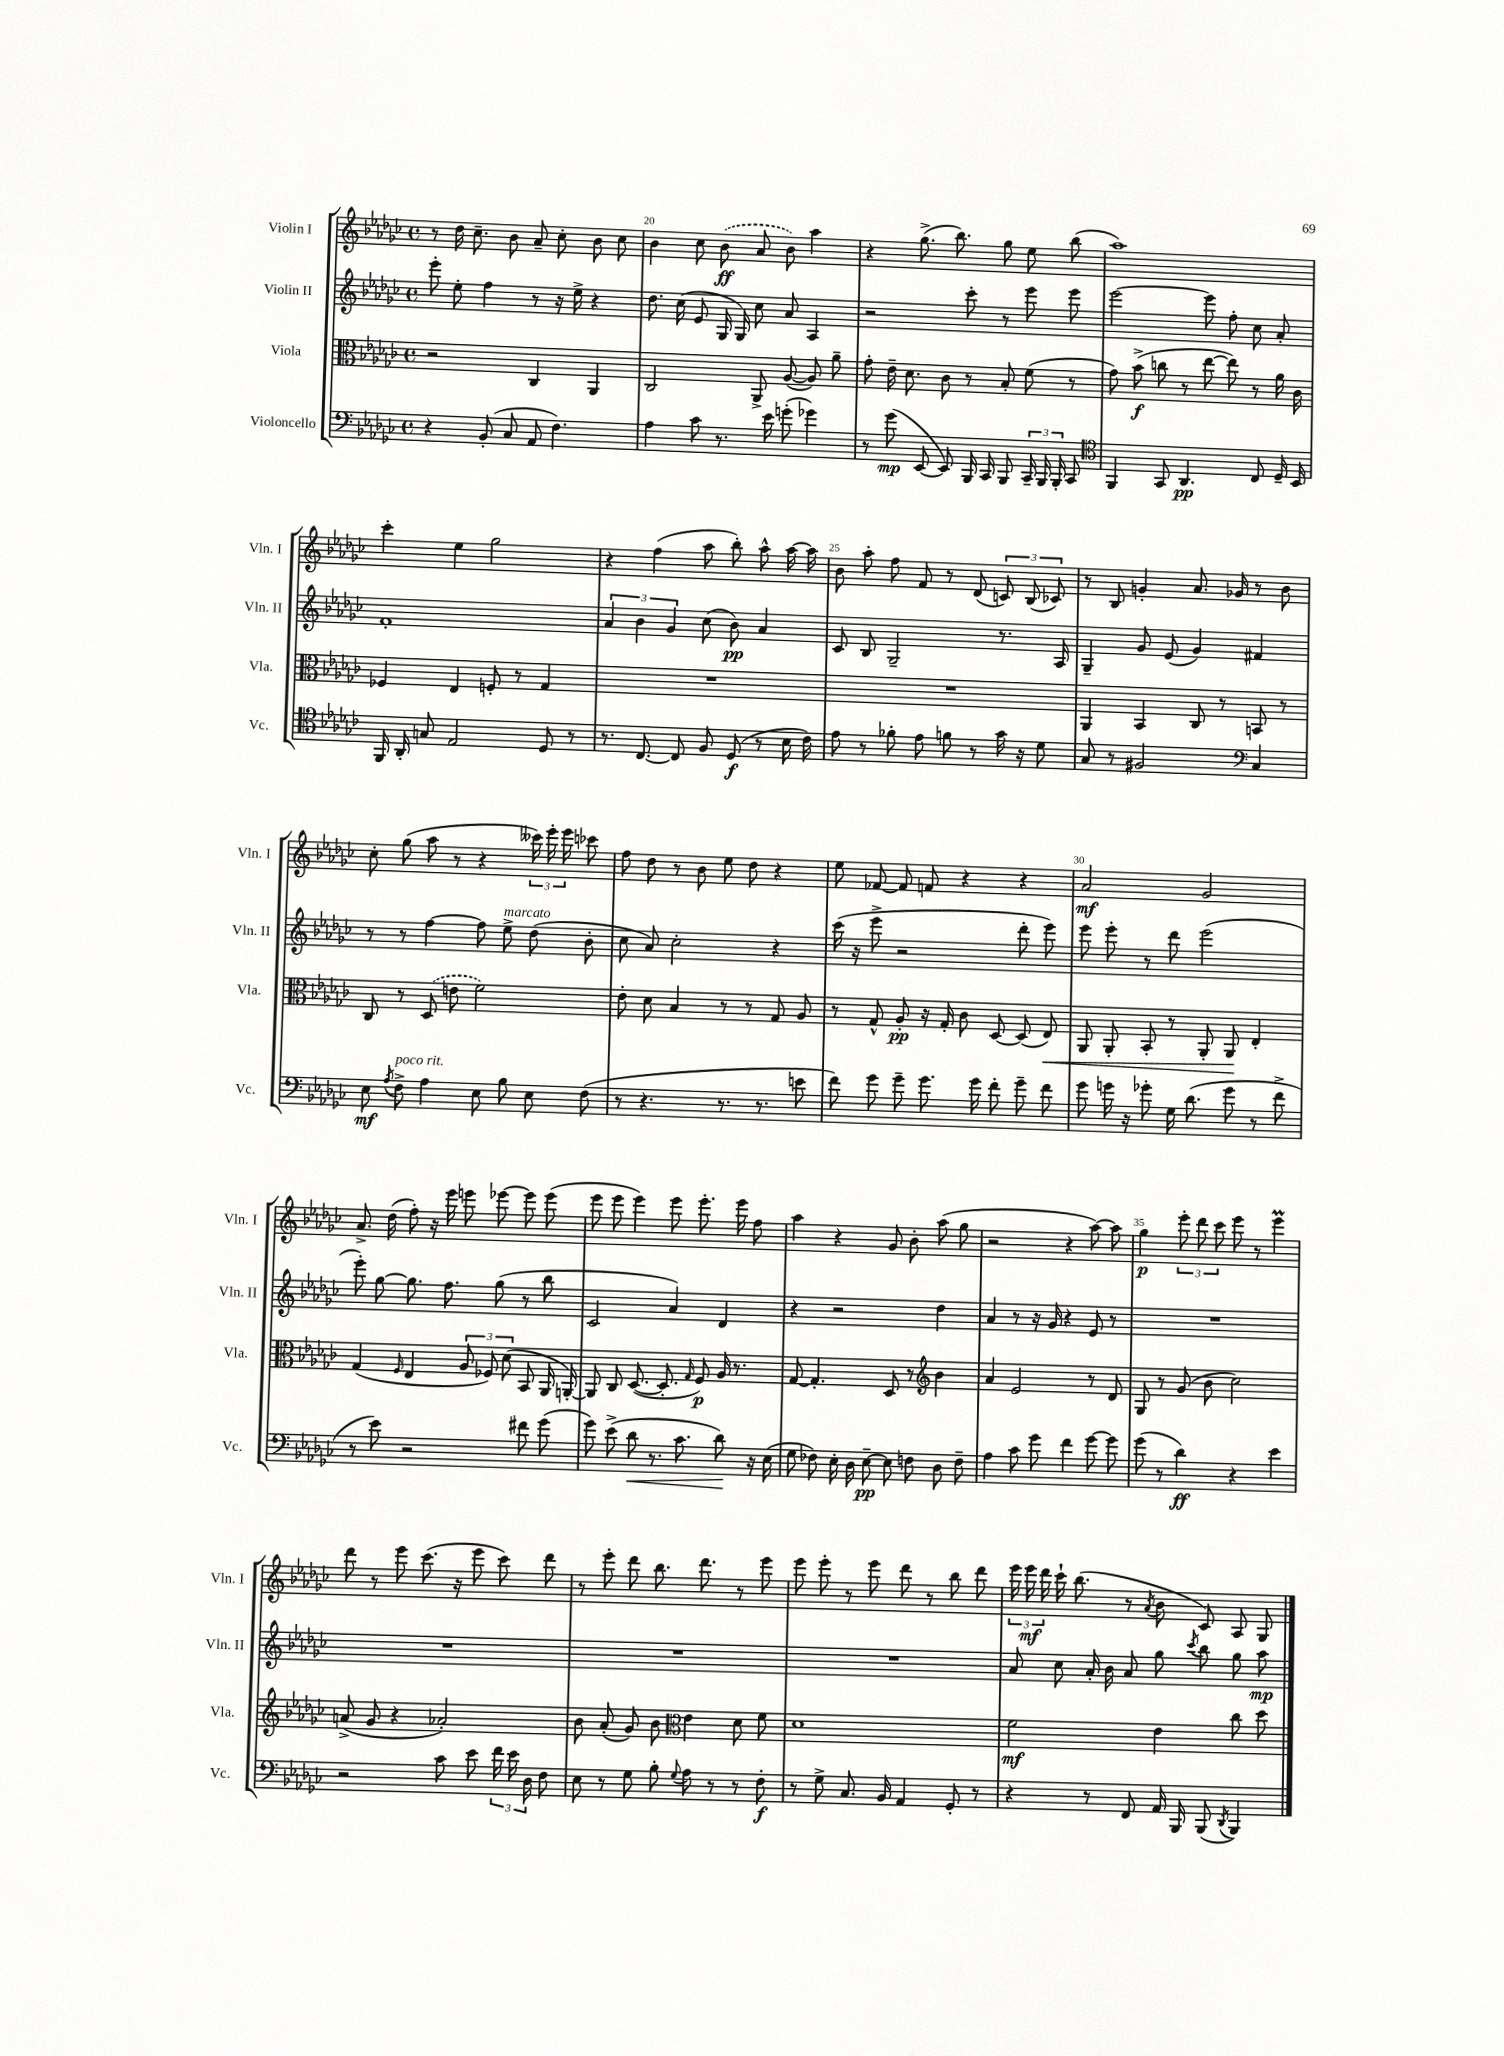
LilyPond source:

<<
\new StaffGroup <<
\new Staff = "s0" \with { instrumentName = "Violin I" shortInstrumentName = "Vln. I" } {
    \clef treble \key ges \major \defaultTimeSignature \time 4/4
    \autoBeamOff r8 des''16 ces''8.-- bes'8 aes'8-- ces''8-. bes'8 ces''8 |
    bes'4 ces''8 \once \slurDashed bes'8\ff( aes'8 bes'8) aes''4 |
    r4 ges''8.->( bes''8.) ges''8 ees''8 bes''8( |
    aes''1) |
    ces'''4-. ees''4 ges''2 |
    r4 f''4( aes''8 bes''8-.) aes''8-^ aes''16~ aes''16 |
    bes'8 aes''8-. f''8 f'8 r8 des'8( \tuplet 3/2 { c'8) bes8( ces'8) } |
    r8 bes8 g'4-. aes'8. ges'16 r8 bes'8 |
    ces''8-. ges''8( aes''8 r8 r4 \tuplet 3/2 { ceses'''16) ees'''16-. ees'''16 } ces'''8 |
    f''8 des''8 r8 bes'8 ees''8 des''8 r4 |
    ees''8 fes'8~ fes'8 f'8 r4 r4 |
    aes'2\mf ges'2 |
    aes'8.-> des''16( f''8-.) r16 ees'''16 e'''8 ees'''8~ ees'''8 ees'''8( |
    ees'''8 ees'''8 ees'''4) ees'''8 ees'''8.-. ees'''16 f''8 |
    aes''4 r4 ges'8 bes'8-. aes''8( ges''8 |
    r2 r4 aes''8~) aes''8 |
    ges''4\p \tuplet 3/2 { ees'''8-. des'''8 ces'''8 } ees'''8 r8 ees'''4\prall |
    des'''8 r8 ees'''8 ces'''8.( r16 ees'''8 ces'''8) des'''8 |
    r8 ees'''8-. des'''8 bes''8. des'''8. r8 ees'''8 |
    ees'''8 ees'''8-. r8 ees'''8 des'''8 r8 bes''8 des'''8 |
    \tuplet 3/2 { ees'''16 ees'''16\mf des'''16 } ces'''16-! bes''8.( r8 \acciaccatura { aes'8 } bes'8 ces'8) aes8 ges8 \bar "|." |
}
\new Staff = "s1" \with { instrumentName = "Violin II" shortInstrumentName = "Vln. II" } {
    \clef treble \key ges \major \defaultTimeSignature \time 4/4
    \autoBeamOff ees'''8-. ees''8-. f''4 r8 r16 ees''16-> r4 |
    des''8. ces''16( ees'8 ges16 ges16) ces''8 aes'8 aes4 |
    r2 ces'''8-. r8 ees'''8 ees'''8 |
    ees'''2~ ees'''8 f''8-. ces''8 aes'8-. |
    f'1-. |
    \tuplet 3/2 { aes'4 bes'4 ges'4 } ces''8( bes'8\pp) aes'4 |
    ces'8 bes8 ges2-- r8. aes16 |
    ges4-- ges'8 ees'8( ges'4) fis'4 |
    r8 r8 f''4~ f''8 ees''8->^\markup { \italic "marcato" } des''8( bes'8-. |
    ces''8 aes'8) ces''2-. r4 |
    ces'''16( r16 ees'''8-> r2 des'''8-. ees'''8) |
    ees'''8 ees'''8-. r8 des'''8 ees'''2( |
    ees'''8-.) ges''8~ ges''8. f''8. ges''8( r8 bes''8 |
    ces'2 aes'4) des'4 |
    r4 r2 des''4 |
    aes'4 r8 r16 ges'16 r4 ees'8 r8 |
    R1 |
    R1 |
    R1 |
    R1 |
    aes'8 ces''8 aes'16-. bes'16 aes'8 ges''8 \acciaccatura { ces'''8 } bes''8 ges''8 aes''8\mp \bar "|." |
}
\new Staff = "s2" \with { instrumentName = "Viola" shortInstrumentName = "Vla." } {
    \clef alto \key ges \major \defaultTimeSignature \time 4/4
    \autoBeamOff r2 ces4 aes,4 |
    ces2 aes,8-> aes8~( aes8) aes'8-- |
    ges'8-. ees'16-- des'8. ces'8 r8 bes8-. f'8( r8 |
    ges'8) bes'8->\f( c''8 r8 ees''8~ ees''8) r8 aes'16 ces'16 |
    fes4 ees4 f8-. r8 ges4 |
    R1 |
    R1 |
    aes,4 bes,4 ces8 r8 b,8 r8 |
    ces8 r8 \once \slurDashed des8( e'8 f'2) |
    ees'8-. des'8 bes4 r8 r8 ges8 aes8 |
    r8 ges8-^ aes8-.\pp r16 ges16-. ces'8 des8~ des8( ees8\<) |
    aes,8 aes,8-. bes,8-. r8 aes,8-. aes,8\! ees4-. |
    ges4( \grace { f16 } ees4 \tuplet 3/2 { aes8 fes8) des'8( } bes,8 aes,16 a,16~-.) |
    a,8 ces8 des8.~( des8.-. \grace { ges16 } f8\p) aes16 r8. |
    ges8~ ges4.-. des8 r8 \clef treble bes'4 |
    aes'4 ees'2 r8 des'8 |
    ges8 r8 ges'8( bes'8 ces''2) |
    a'8->( ges'8 r4 aes'2-.) |
    bes'8 aes'8-.( ges'8) bes'8 \clef alto ees'4 des'8 f'8 |
    des'1 |
    f'2\mf ees'4 ces''8 des''8 \bar "|." |
}
\new Staff = "s3" \with { instrumentName = "Violoncello" shortInstrumentName = "Vc." } {
    \clef bass \key ges \major \defaultTimeSignature \time 4/4
    \autoBeamOff r4 bes,8-.( ces8 aes,8 f4.) |
    aes4 ces'8 r8. ees'16 g'8-.( ges'4) |
    r8 ges'8\mp( ees,8~ ees,8) bes,,16 ces,16 bes,,8 \tuplet 3/2 { ces,16-- bes,,16 bes,,16-. } ces,8 |
    \clef tenor f,4 ges,8 aes,4.\pp ces8 des16-- bes,16 |
    f,16 aes,16-. g8 ees2 des8 r8 |
    r8. ces8.~ ces8 f8 des8\f( r8 bes16 ces'16) |
    ees'8 r8 fes'8-. ees'8 f'8 r8 ges'16 r16 des'8 |
    ges8 r8 fis2 \clef bass ces4 |
    ees8\mf \acciaccatura { aes8 } f8->^\markup { \italic "poco rit." } aes4 ees8 bes8 ees8 f8( |
    r8 r4. r8. r8. e'8 |
    f'8) ges'8 ges'8-- ges'8. ges'16 f'8-. ges'8-- f'8 |
    ges'8 g'16 r16 ges'8-. ges16 des'8.( ges'8 r8 f'8-> |
    r8 ees'8) r2 fis'8 ges'8( |
    ges'8) ees'8->( des'8\< r8. ces'8. des'8\!) r16 ees16( |
    ges8 fes8) ees16-. des16 ees8~--\pp ees8 f8 des8 f8-- |
    aes4 ces'8 ges'8 f'4 ges'8~ ges'8 |
    ges'8( r8 des'4\ff) r4 ees'4 |
    r2 ces'8 ees'8 \tuplet 3/2 { f'16 ees'16 des16 } f8 |
    ees8 r8 ges8 bes8-. \appoggiatura { ges8 } aes8 r8 r8 f8-.\f |
    r8 ges8-> ces8. bes,16 aes,4 ges,8-. r8 |
    r4 r8 f,8 aes,16 bes,,16 bes,,8( \acciaccatura { des,8 } bes,,4) \bar "|." |
}
>>
>>
\layout { \context { \Score currentBarNumber = #19 \override BarNumber.break-visibility = ##(#f #t #t) barNumberVisibility = #(every-nth-bar-number-visible 5) } }
